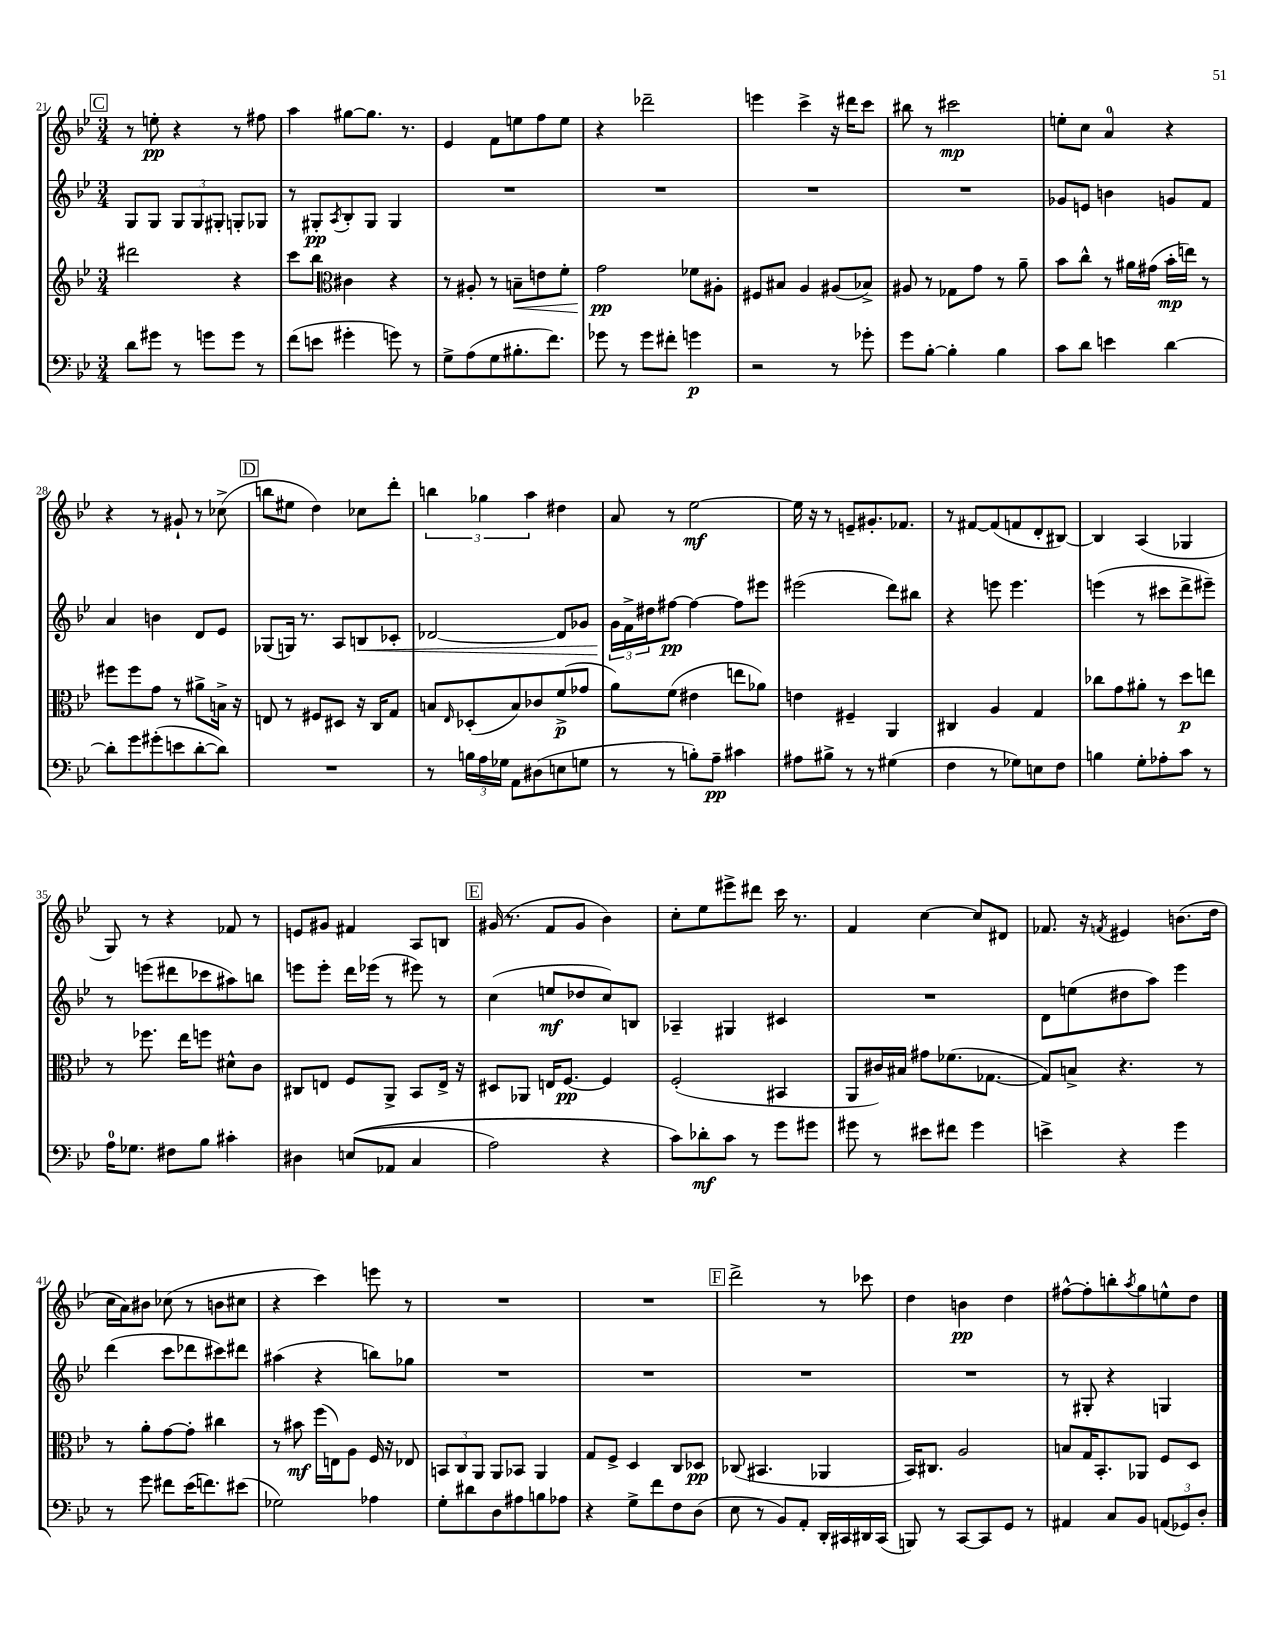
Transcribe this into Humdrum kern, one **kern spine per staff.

**kern	**kern	**kern	**kern
*staff4	*staff3	*staff2	*staff1
*clefF4	*clefG2	*clefG2	*clefG2
*k[b-e-]	*k[b-e-]	*k[b-e-]	*k[b-e-]
*M3/4	*M3/4	*M3/4	*M3/4
8d\L	2ddd#\	8G/L	8r
8g#\J	.	8G/J	8ee'\
8r	.	12G/L	4r
.	.	12G/	.
8g\L	.	.	.
.	.	12G#'/J	.
8g\J	4r	8G'/L	8r
8r	.	8G-/J	8ff#\
=	=	=	=
(8f\L	8ccc\L	8r	4aa\
8e\J	8bb-\J	8G#'/L	.
*	*clefC3	*	*
.	.	8qA/	.
4g#'\	4c#\	8B-'/	[8gg#\L
.	.	8G#/J	8.gg#\]J
8g\)	4r	4G#/	.
.	.	.	8.r
8r	.	.	.
=	=	=	=
8G^\L	8r	2.r	4e-/
(8A\	8A#'/	.	.
8G\	8r	.	8f\L
8.B#'\	8B~\L	.	8ee\
.	8e\	.	8ff\
8.f\J)	.	.	.
.	8f'\J	.	8ee\J
=	=	=	=
8g-\	2g\	2.r	4r
8r	.	.	.
8g-\L	.	.	2ddd-~\
8f#'\J	.	.	.
4g\	8f-\L	.	.
.	8A#'\J	.	.
=	=	=	=
2r	8F#/L	2.r	4eee\
.	8B#/J	.	.
.	4A/	.	4ccc^\
8r	(8A#/L	.	16r
.	.	.	16ddd#\LK
8g-'\	8B-^/J)	.	8ccc\J
=	=	=	=
8g\L	8A#/	2.r	8bb#\
[8B-'\J	8r	.	8r
4B-'\]	8G-\L	.	2ccc#\
.	8g\J	.	.
4B-\	8r	.	.
.	8a~\	.	.
=	=	=	=
8c\L	8b-\L	8g-/L	8ee'\L
8d\J	8cc^^\J	8e/J	8cc\J
4e\	8r	4b\	4a/
.	16a#\LL	.	.
.	(16g#\JJ	.	.
[4d\	16b-'\LL	8g/L	4r
.	16ee\JJ)	.	.
.	8r	8f/J	.
=	=	=	=
8d'\]L	8ff#\L	4a/	4r
8g\	8ff#\	.	.
(8g#'\	8g\J	4b\	8r
8e\	8r	.	8g#`/
[8d'\	8a#^\L	8d/L	8r
8d\]J)	16B^\Jk	8e-/J	(8cc-^\
.	16r	.	.
=	=	=	=
2.r	8E/	(8G-/L	8bb\L
.	8r	16G/Jk)	8ee#\J
.	.	8.r	.
.	8F#/L	.	4dd\)
.	8D#/J	8A/L	.
.	16r	8B/	8cc-\L
.	16C/LK	.	.
.	8G/J	8c-'/J	8ddd'\J
=	=	=	=
8r	8B/L	[2d-/	6bb\
.	16qqE-/	.	.
24B\LL	(8D-'/	.	.
24A\	.	.	6gg-\
24G-\JJ	.	.	.
8AA\L	8B/)	.	.
.	.	.	6aa\
(8D#\	8c-/	.	.
8E\	(8f^/	8d-/]L	4dd#\
8G\J	8g-/J	8g-/J	.
=	=	=	=
8r	8a\L)	24g\LL	8a/
.	.	24f^\	.
.	.	24dd#\J	.
8r	(8f\J	[8ff#\J	8r
8B'\L)	4e#\	4ff#\_	[2ee-\
8A~\J	.	.	.
4c#\	8ee\L	8ff#\]L	.
.	8a-\J)	8eee#\J	.
=	=	=	=
8A#\L	4e\	(2eee#\	16ee-\]
.	.	.	16r
8B#^\J	.	.	8r
8r	4F#~/	.	8e~/L
8r	.	.	8.g#'/
(4G#\	4AA/	8ddd\L)	.
.	.	.	8.f-/J
.	.	8bb#\J	.
=	=	=	=
4F\	4C#/	4r	8r
.	.	.	[8f#/L
8r	4A/	8eee\	(8f#/]
8G-\L)	.	4.eee\	8f/
8E\	4G/	.	8d'/
8F\J	.	.	[8B#/J)
=	=	=	=
4B\	8cc-\L	(4eee\	4B#/]
.	8g\	.	.
8G'\L	8a#'\J	8r	(4A/
8A-'\	8r	8ccc#\L	.
8c\J	8dd\L	8ddd^\	4G-/
8r	8ee\J	8eee#~\J)	.
=	=	=	=
16A\LK	8r	8r	8G/)
8.G-\J	.	.	.
.	8.ff-\	(8eee\L	8r
8F#\L	.	8ddd#\	4r
.	16ee-\LK	.	.
8B-\J	8ff\J	8ccc-\	.
4c#'\	8d#^^\L	8aa#\)	8f-/
.	8c\J	8bb\J	8r
=	=	=	=
4D#\	8C#/L	8eee\L	8e/L
.	8E/J	8eee'\J	8g#/J
&((8E/L	8F/L	16ddd\LL	4f#/
.	.	(16eee-\JJ	.
8AA-/J	8AA^/J	8r	.
4C/	8BB-/L	8eee#\)	8A/L
.	16E^/Jk	8r	8B/J
.	16r	.	.
=	=	=	=
2A\)	8D#/L	(4cc\	(16g#/
.	.	.	8.r
.	8AA-/J	.	.
.	16E/LK	8ee/L	8f/L
.	[8.F/J	.	.
.	.	8dd-/	8g#/J
4r	4F/]	8cc/)	4b-\)
.	.	8B/J	.
=	=	=	=
8c\L&)	(2F'/	4A-~/	8cc'\L
8d-'\	.	.	8ee-\
8c\J	.	4G#/	8eee#^\
8r	.	.	8ddd#\J
8g\L	4BB#/	4c#/	16ccc\
.	.	.	8.r
8g#\J	.	.	.
=	=	=	=
8g#\	8AA/L	2.r	4f/
8r	16c#/L)	.	.
.	16B#/JJ	.	.
8e#\L	8g#\L	.	[4cc\
8f#\J	(8.f-\	.	.
4g#\	.	.	8cc/]L
.	[8.G-\J	.	.
.	.	.	8d#/J
=	=	=	=
4e^\	8G-/]L)	8d\L	8.f-/
.	8B^/J	(8ee\	.
.	.	.	16r
.	.	.	8qf/
4r	4.r	8dd#\	4e#/
.	.	8aa\J)	.
4g\	.	4eee-\	(8.b\L
.	8r	.	.
.	.	.	16dd\Jk
=	=	=	=
8r	8r	(4ddd\	16cc\LL
.	.	.	16a\J)
8g\	8a'\L	.	8b#\J
8f#\L	[8g\	8ccc\L	(8cc-\
(16e-\K	8g'\]J	8ddd-\	8r
8.f\)	.	.	.
.	4cc#\	8ccc#\)	8b\L
(8e#\J	.	8ddd#\J	8cc#\J
=	=	=	=
2G-\)	8r	(4aa#\	4r
.	8b#\	.	.
.	(16ff\LL	4r	4ccc\)
.	16E\J)	.	.
.	8A\J	.	.
4A-\	16F/	8bb\L)	8eee\
.	16r	.	.
.	8E-/	8gg-\J	8r
=	=	=	=
8G'\L	12BB/L	2.r	2.r
.	12C/	.	.
8d#\	.	.	.
.	12AA/J	.	.
8D\	8AA/L	.	.
8A#\	8BB-/J	.	.
8B\	4AA/	.	.
8A-\J	.	.	.
=	=	=	=
4r	8G/L	2.r	2.r
.	8F^/J	.	.
8G^\L	4D/	.	.
8f\	.	.	.
8F\	8C/L	.	.
(8D\J	8D-/J	.	.
=	=	=	=
8E-\	(8C-/	2.r	2ddd^\
8r	4.BB#/	.	.
8BB-/L)	.	.	.
8AA'/J	.	.	.
16DD'/LL	4AA-/	.	8r
16CC#/	.	.	.
16DD#/	.	.	8ccc-\
(16CC#/JJ	.	.	.
=	=	=	=
8BBB/)	16BB-/LK)	2.r	4dd\
.	8.C#/J	.	.
8r	.	.	.
[8CC/L	2A/	.	4b\
8CC/]	.	.	.
8GG/J	.	.	4dd\
8r	.	.	.
=	=	=	=
4AA#/	8B/L	8r	[8ff#^^\L
.	16G/K	8G#'/	8ff#'\]
.	8.BB-'/	.	.
8C/L	.	4r	8bb'\
.	.	.	8qaa/
8BB-/J	8AA-/J	.	8gg\
(12AA/L	8F/L	4G/	8ee^^\
12GG-/)	.	.	.
.	8D/J	.	8dd\J
12D'/J	.	.	.
==	==	==	==
*-	*-	*-	*-
